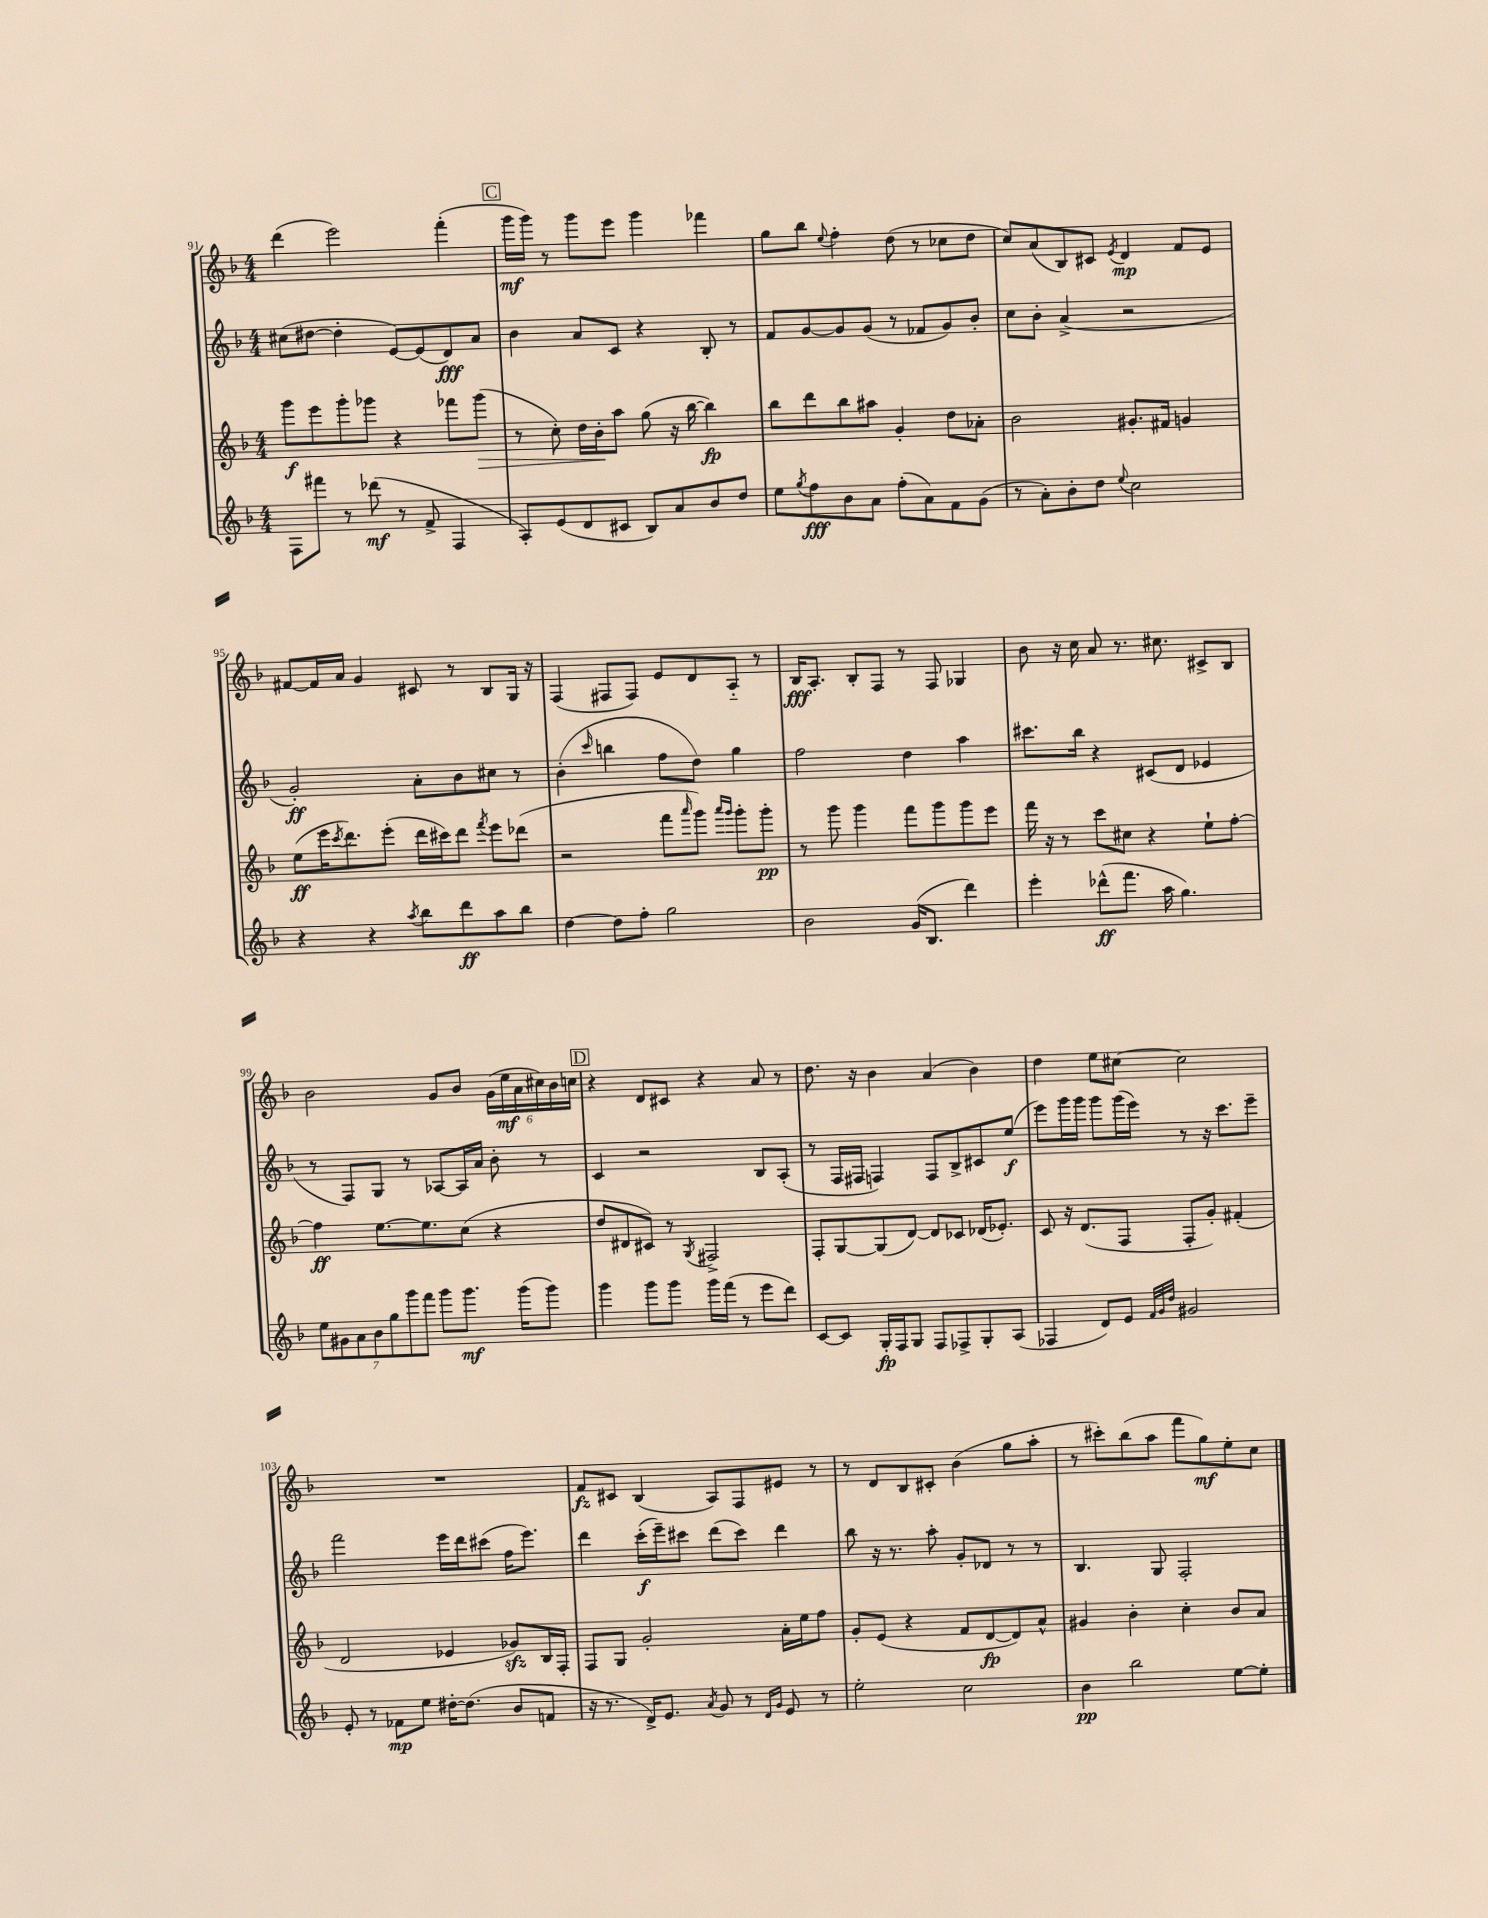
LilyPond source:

<<
\new StaffGroup <<
\new Staff = "s0" {
    \clef treble \key f \major \numericTimeSignature \time 4/4
    d'''4( e'''2) f'''4-.( |
    \mark \markup { \box "C" } g'''16\mf g'''16) r8 g'''8 e'''8 g'''4 fes'''4 |
    g''8 bes''8 \appoggiatura { e''8 } f''4-. d''8( r8 ces''8 d''8 |
    c''8) a'8( bes8) cis'8 \acciaccatura { e'8 } d'4\mp f'8 e'8 |
    fis'8~ fis'16 a'16 g'4 cis'8 r8 bes8 g16 r16 |
    f4( fis8 fis8) e'8 d'8 a8-_ r8 |
    bes16\fff a8.-. bes8-. f8 r8 f8 ges4 |
    bes'8 r16 c''16 a'8 r8. cis''8. cis'8-> bes8 |
    bes'2 g'8 bes'8 \tuplet 6/4 { g'16( e''16\mf a'16 cis''16) bes'16 c''16 } |
    \mark \markup { \box "D" } r4 d'8 cis'8 r4 a'8 r8 |
    d''8. r16 bes'4 a'4( bes'4) |
    d''4 e''8 cis''8~ cis''2 |
    R1 |
    f'8\fz cis'8 bes4( a8) f8 eis'8 r8 |
    r8 d'8 bes8 cis'8-. bes'4( g''8 a''8-. |
    r8 cis'''8-.) bes''8( a''8 f'''8 g''8\mf) e''8-. c''8 \bar "|." |
}
\new Staff = "s1" {
    \clef treble \key f \major \numericTimeSignature \time 4/4
    cis''8( dis''8~ dis''4-. e'8~) e'8( d'8\fff) a'8 |
    \mark \markup { \box "C" } bes'4 a'8 c'8 r4 bes8-. r8 |
    f'8 g'8~ g'8 g'8( r8 fes'8 g'8) bes'8-. |
    c''8 bes'8-. a'4->( r2 |
    g'2-.\ff) a'8-. bes'8 cis''8 r8 |
    bes'4-.( \grace { c'''16 } b''4 f''8 d''8) g''4 |
    f''2 d''4 a''4 |
    cis'''8. bes''16 r4 cis'8( d'8 ees'4 |
    r8 f8) g8 r8 aes8~ aes16 a'16 bes'8-. r8 |
    \mark \markup { \box "D" } c'4 r2 bes8 a8-.( |
    r8 f16 fis16 f4) f8 bes8-> cis'8 e''8\f( |
    e'''8) g'''16 g'''16 g'''8 g'''16( e'''16) r8 r16 c'''8. e'''8-- |
    f'''2 e'''16 d'''16 cis'''8( f''16 e'''8.) |
    d'''4 c'''16-.\f( e'''16--) cis'''8 d'''8( cis'''8) d'''4 |
    bes''8 r16 r8. a''8-. g'8-. des'8 r8 r8 |
    bes4. g8 f2-. \bar "|." |
}
\new Staff = "s2" {
    \clef treble \key f \major \numericTimeSignature \time 4/4
    g'''8\f e'''8 g'''8-. ges'''8 r4 fes'''8 ges'''8\>( |
    \mark \markup { \box "C" } r8 c''8-.) d''16 bes'16-.\! a''8 g''8( r16 bes''16~ bes''4\fp) |
    bes''8 d'''8 bes''8 ais''8 g'4-. d''8 aes'8-. |
    bes'2 gis'8.-. fis'16 g'4 |
    e''8\ff( e'''16 \acciaccatura { c'''8 } d'''8.) e'''8-.( d'''16 cis'''16) d'''8 \acciaccatura { f'''8 } e'''8 des'''8( |
    r2 f'''8 \grace { a'''16 } g'''8) \grace { a'''16 g'''16 } g'''8-. g'''8-.\pp |
    r8 g'''8 g'''4 f'''8 g'''8 g'''8 e'''8 |
    f'''16 r16 r8 c'''8 cis''8 r4 e''8-! f''8~-. |
    f''4\ff e''8.~ e''8. c''8( r4 |
    \mark \markup { \box "D" } d''8 dis'8 cis'8) r8 \acciaccatura { g8 } fis2-> |
    f8-. g8~ g8( d'8~) d'8 ces'8 des'16( ees'8.-.) |
    c'8 r16 d'8.( f8 f8-. g'8-.) fis'4-.( |
    d'2 ees'4 ges'8\sfz) bes16 f16-. |
    f8 g8 g'2-. a'16-. e''16 f''8 |
    g'8-. e'8( r4 f'8 d'8~\fp d'8) a'8-^ |
    gis'4 bes'4-. c''4-. bes'8 a'8 \bar "|." |
}
\new Staff = "s3" {
    \clef treble \key f \major \numericTimeSignature \time 4/4
    f8 fis'''8 r8 des'''8\mf( r8 f'8-> f4 |
    \mark \markup { \box "C" } a8-.) e'8( d'8 cis'8 bes8) a'8 bes'8 d''8 |
    e''8 \acciaccatura { g''8 } f''8\fff bes'8 a'8 f''8-.( a'8) f'8 g'8( |
    r8 a'8-.) bes'8-. d''8 \appoggiatura { e''8 } c''2 |
    r4 r4 \acciaccatura { a''8 } bes''8 d'''8\ff a''8 bes''8 |
    d''4~ d''8 f''8-. g''2 |
    bes'2 g'16( bes8. d'''4) |
    e'''4-. des'''8-^\ff( f'''8. a''16 g''4.) |
    \tuplet 7/4 { e''8 gis'8 a'8 bes'8 g''8 g'''8 f'''8 } g'''8 g'''8.\mf g'''16( g'''8) |
    \mark \markup { \box "D" } g'''4 g'''8 g'''8 g'''16 f'''16( r8 e'''8 d'''8) |
    c'8~ c'8 g16-.\fp f16 g8 f8 fes8-> g8-. a8( |
    fes4 d'8) e'8 \grace { f'32 g'32 d''32 } gis'2 |
    e'8-. r8 fes'8\mp e''8 dis''16~-. dis''8.( bes'8 f'8 |
    r16 r8. d'16->) e'8. \acciaccatura { a'8 } g'8 r8 \grace { d'16 g'16 } e'8 r8 |
    e''2-. c''2 |
    bes'4\pp bes''2 e''8~ e''8-. \bar "|." |
}
>>
>>
\layout { \context { \Score currentBarNumber = #91 } }
